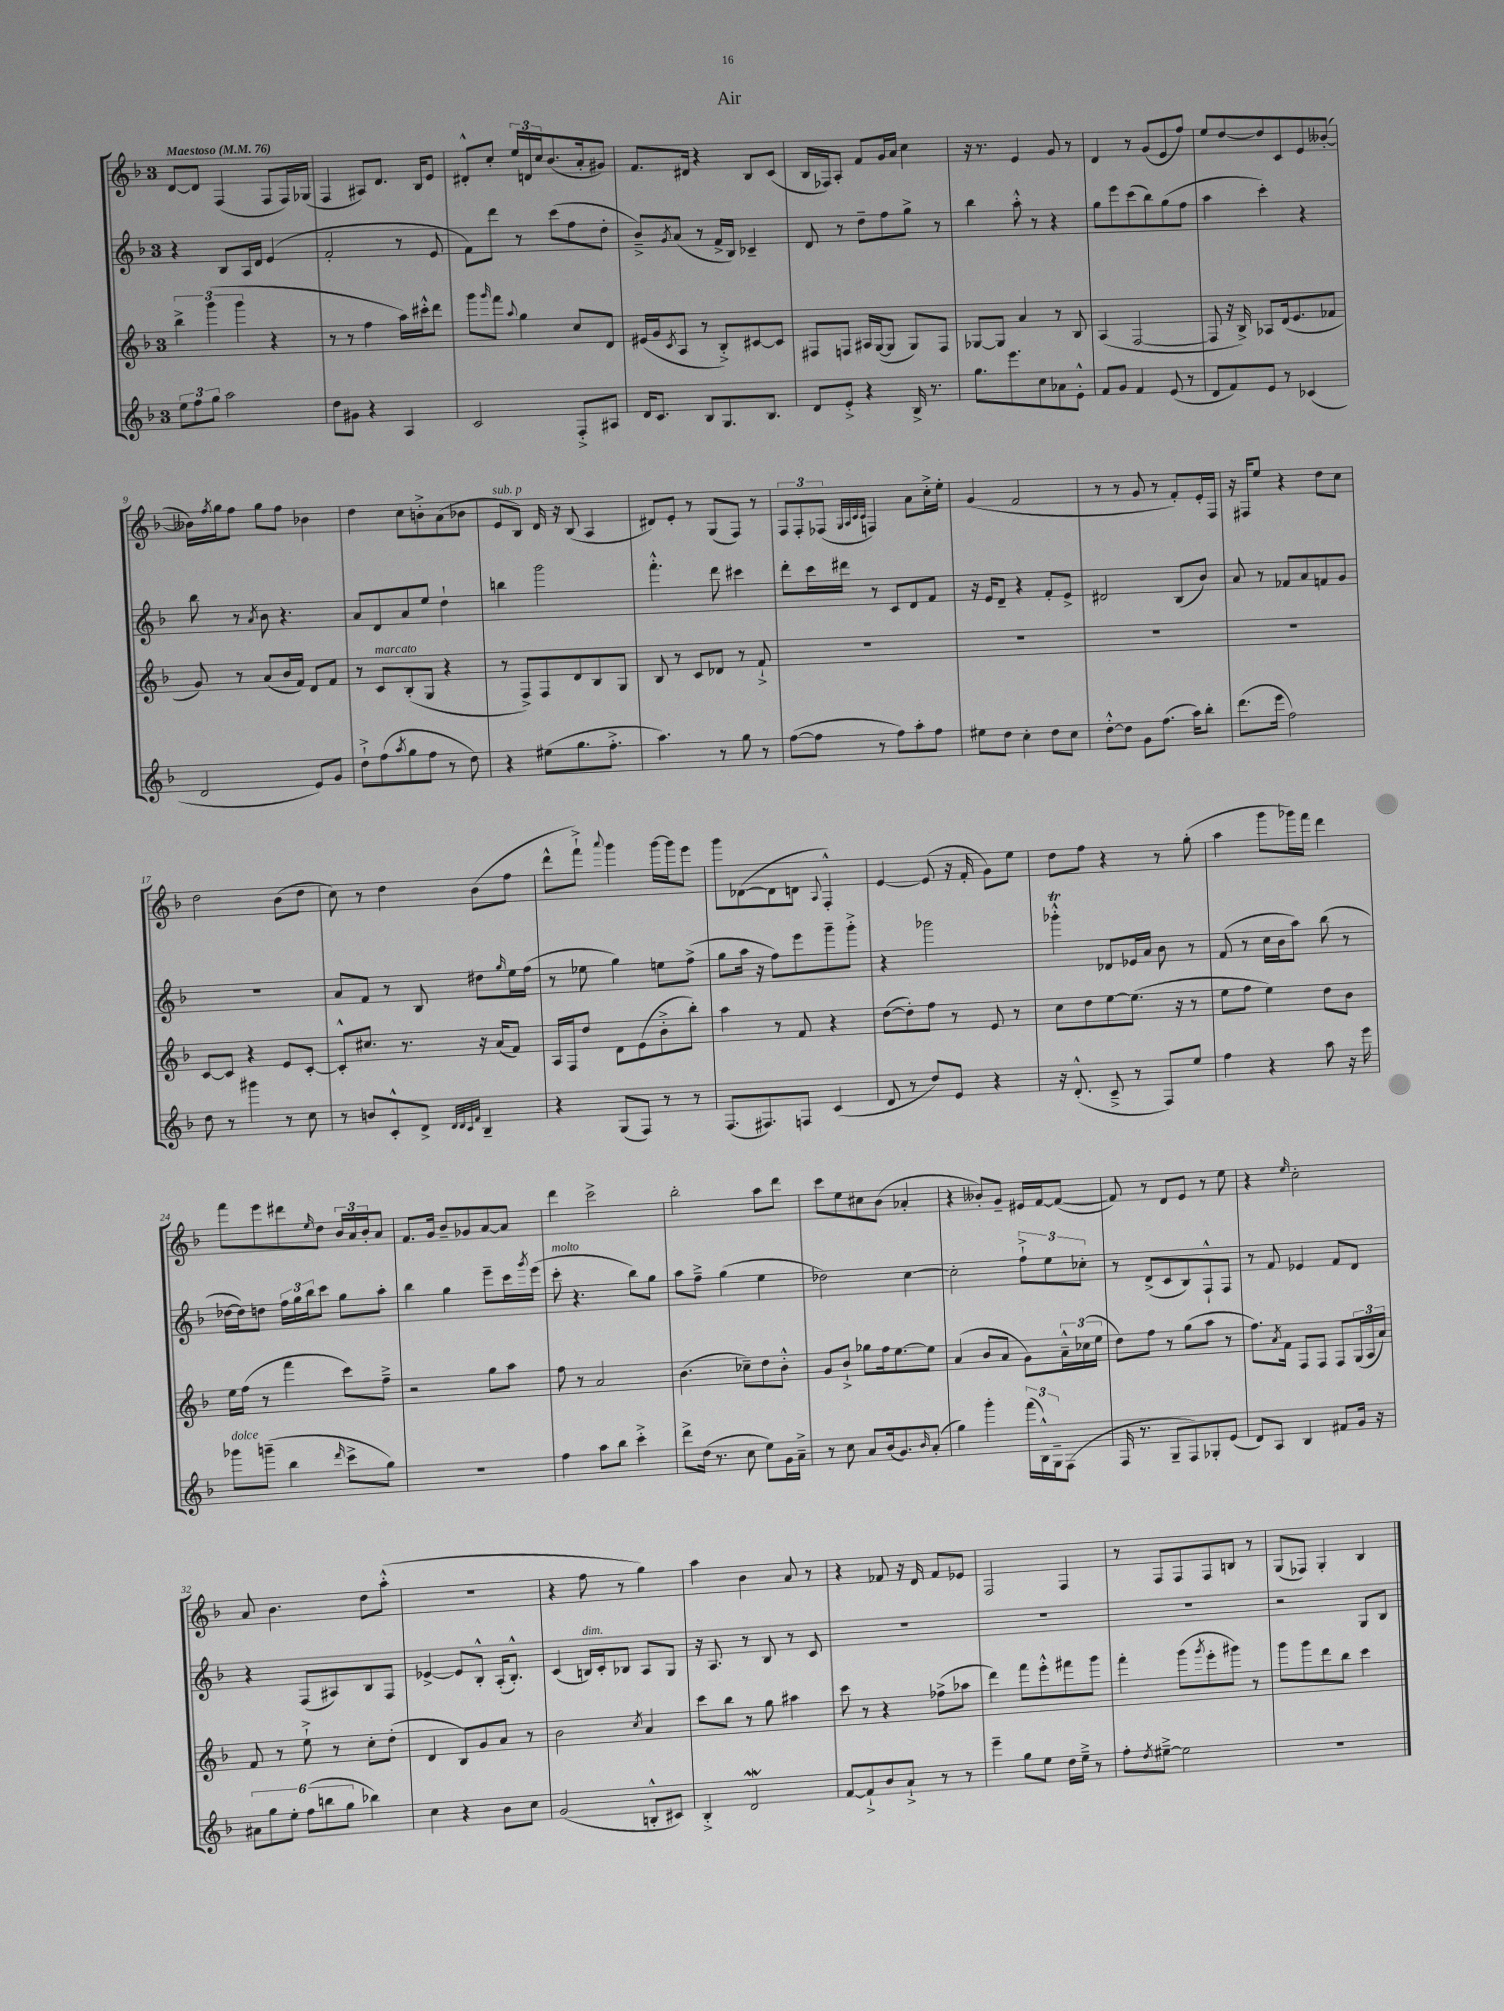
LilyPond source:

\header { title = "Air" }
<<
\new StaffGroup <<
\new Staff = "s0" {
    \clef treble \key f \major \once \override Staff.TimeSignature.style = #'single-digit \time 3/4 \tempo "Maestoso" 4 = 76
    d'8~ d'8 f4( f8 f16) ges16( |
    f4 ais8) d'8. bes16 e'8 |
    dis'8-.-^ c''8-. \tuplet 3/2 { e''16 d'16 c''16 } bes'8.( a'16-. gis'8) |
    f'8. dis'16 r4 bes8 c'8( |
    bes16 fes16) a8-. f'8 g'16 a'16 c''4 |
    r16 r8. e'4 g'8 r8 |
    d'4 r8 g'8( e'8 f''8) |
    e''8 d''8~ d''8 c'8 e'8 beses'8~-.( |
    beses'16) \acciaccatura { f''8 } g''16 f''8 g''8 f''8 bes'4 |
    d''4 c''8 b'8-.-> a'8( bes'8 |
    e'8^\markup { \italic "sub. p" } bes8) d'16 r16 bes8( a4 |
    dis'8) e'8-. r8 g8( f8) r8 |
    \tuplet 3/2 { f8 f8-. fes8( } \grace { g32 a32 c'32 c'32 } f4) a'8 c''16-.-> e''16-. |
    g'4( f'2 |
    r8 r8 g'8 r8 f'8-.) e'16-. f16 |
    r16 fis16 e''8 r4 d''8 c''8 |
    d''2 bes'8( d''8 |
    c''8) r8 d''4 bes'8( f''8 |
    d'''8-^ f'''8-!->) \appoggiatura { a'''8 } g'''4 g'''16~ g'''16 e'''8 |
    g'''8 des'8~( des'8 d'8 \appoggiatura { a8 } f4-.-^) |
    e'4~ e'8( r16 f'16-. g'8) e''8 |
    d''8 f''8 r4 r8 g''8-.( |
    a''4 g'''8 ges'''16) f'''16 d'''4 |
    f'''8 e'''8 dis'''8 \grace { e''16 } d''8 \tuplet 3/2 { bes'16 a'16 bes'16-. } a'8 |
    f'8. g'16 bes'8-- ges'8 a'8~ a'8 |
    d'''4 c'''2-> |
    bes''2-. a''8 d'''8 |
    c'''8 e''8 cis''8 bes'8( aes'4-. |
    r4 beses'8-.) g'8-- eis'16 f'16~ f'8~( |
    f'8) r8 d'8 e'8 r8 e''8 |
    r4 \grace { e''16 } c''2-. |
    a'8 bes'4. d''8 a''8-.-^( |
    R2. |
    r4 f''8 r8 g''4) |
    a''4 bes'4 a'8 r8 |
    r4 fes'8 r16 d'16 fes'8 ees'8 |
    f2 f4 |
    r8 f8 f8 f8 b8 r8 |
    g8( fes8) g4-. bes4 \bar "|." |
}
\new Staff = "s1" {
    \clef treble \key f \major \once \override Staff.TimeSignature.style = #'single-digit \time 3/4
    r4 bes8 a16 d'16 e'4( |
    f'2-. r8 e'8 |
    f'8) d'''8 r8 c'''8( f''8 d''8-. |
    bes'8--->) \acciaccatura { g'8 } a'8( r8 f'16-> bes16) ces'4-- |
    d'8 r8 d''8-- f''8 g''8-> r8 |
    bes''4 a''8-.-^ r8 r4 |
    g''8 e'''8 c'''8( bes''8) g''8( f''8 |
    a''4 c'''4-.) r4 |
    bes''8 r8 \acciaccatura { a'8 } bes'8 r4. |
    a'8 d'8 a'8 e''8 d''4-! |
    b''4 g'''2 |
    f'''4.-.-^ d'''8 cis'''4 |
    d'''8-. c'''16 dis'''16 r8 c'8 d'8 f'8 |
    r16 e'16 d'8-- r4 f'8-. e'8-> |
    dis'2 bes8( bes'8) |
    a'8 r8 fes'8 a'8 f'8 g'8 |
    R2. |
    a'8 f'8 r8 bes8 dis''8 \grace { g''16 } e''16 f''16( |
    r8 ees''8 g''4) e''8 f''8->( |
    g''8 a''16 r16 f''8) e'''8 g'''8-- g'''8-.-> |
    r4 ges'''2 |
    ges'''4-.-^\trill des'8 ees'16 a'16 bes'8 r8 |
    f'8( r8 c''16 bes'16 a''8) bes''8( r8 |
    des''16~ des''16) d''8 \tuplet 3/2 { f''16 g''16 bes''16 } c'''8 g''8 a''8-. |
    bes''4 g''4 e'''8-- c'''16 \acciaccatura { g'''8 } e'''16( |
    c'''8-.^\markup { \italic "molto" } r4. bes''8) g''8 |
    a''8 f''8---> g''4( e''4 |
    des''2) c''4~ |
    c''2-. \tuplet 3/2 { f''8-!-> e''8 ces''8-. } |
    r8 d'8->( c'8 bes8) f8-!-^ f8 |
    r8 f'8 ees'4 f'8 d'8 |
    r4 f8( ais8) bes8 f8 |
    ees'4~-> ees'8 bes8-.-^ a16-.( bes8.-.-^) |
    c'4( b16^\markup { \italic "dim." }) c'16-. bes8 a8 g8 |
    r16 a8. r8 bes8 r8 c'8 |
    R2. |
    R2. |
    R2. |
    r2 g8 bes8 \bar "|." |
}
\new Staff = "s2" {
    \clef treble \key f \major \once \override Staff.TimeSignature.style = #'single-digit \time 3/4
    \tuplet 3/2 { bes''4-> g'''4( g'''4 } r4 |
    r8 r8 f''4 a''16) cis'''16-.-^ d'''8 |
    g'''8 \grace { g'''16 } f'''8 \appoggiatura { a''8 } g''4 c''8 d'8 |
    eis'16( g'16 \acciaccatura { c'8 } a8 r8 bes8-.->) cis'8~ cis'8 |
    fis8 f8 ais16 g16~( g8 g8) f8 |
    ges8~ ges8 a'4 r8 bes8 |
    a4( f2~ |
    f8 r16 bes16->) aes8 d'16( e'8. fes'8 |
    g'8) r8 a'8( bes'16 f'16) d'8 f'8 |
    r8 c'8^\markup { \italic "marcato" } bes8-.( g8 r4 |
    r8 f8->) f8 d'8 bes8 g8 |
    bes8 r8 c'8 des'8 r8 f'8-!-> |
    R2. |
    R2. |
    R2. |
    R2. |
    c'8~ c'8 r4 e'8 c'8~-. |
    c'8-.-^ cis''8. r8. r16 a'16( f'8) |
    a16 f16 d''8 d'8 e'8( bes'8-.-> bes''8-.) |
    a''4 r8 f'8 r4 |
    d''8~( d''8-.) f''8 r8 e'8 r8 |
    c''8 d''8 e''8~ e''8.( r16 r8 |
    e''8 f''8 e''4) d''8 bes'8 |
    e''16 f''16( r8 f'''4 c'''8) f''8---> |
    r2 g''8 a''8 |
    f''8 r8 a'2 |
    bes'4.( ces''8--) d''8 bes'8-.-^ |
    g'8 bes'8-!-> ges''8 f''16 e''8.~ e''8 |
    a'4( bes'8 a'8 g'8) \tuplet 3/2 { a'16---^ ces''16( e''16 } |
    d''8) f''8 r8 g''8( a''8 r8 |
    f''8.) \acciaccatura { a'8 } f'16 f8 f8 f8 \tuplet 3/2 { g16( a16 a'16) } |
    f'8 r8 e''8-!-> r8 c''8-. d''8-.( |
    d'4 bes8) g'8 a'8 r8 |
    bes'2 \acciaccatura { c''8 } a'4 |
    c'''8 bes''8 r8 g''8 ais''4 |
    c'''8 r8 r4 fes''8->( aes''8 |
    d'''4) f'''8 e'''8-.-^ fis'''8 g'''8 |
    f'''4-. g'''8( \acciaccatura { g'''8 } e'''8-. gis'''8) r8 |
    g'''8 g'''8 d'''8 bes''8 c'''4 \bar "|." |
}
\new Staff = "s3" {
    \clef treble \key f \major \once \override Staff.TimeSignature.style = #'single-digit \time 3/4
    \tuplet 3/2 { e''8 f''8 g''8 } a''2 |
    d''8 gis'8 r4 a4 |
    c'2 f8-.-> ais8 |
    d'16 c'8. bes8 g8. bes8. |
    d'8 e'8-.-> r4 bes16-> r8. |
    g''8. e'''8. c''8 aes'8 e'8-.-^ |
    f'8 g'8 f'4 e'8( r8 |
    d'8 f'8) e'8 r8 ces'4( |
    d'2 e'8) g'8 |
    d''8-!-> f''8( \acciaccatura { a''8 } g''8 f''8 r8 d''8) |
    r4 eis''8( g''8. f''8.-.-> |
    a''4.) r8 g''8 r8 |
    f''8~( f''8 r8 f''8) a''8-. f''8 |
    eis''8 d''8 c''4-. d''8 c''8 |
    d''8~-.-^ d''8 g'8 f''8.( a''16) bes''8-. |
    d'''8.( e'''16 f''2) |
    d''8 r8 gis'''4 r8 c''8 |
    r8 b'8 c'8-.-^ d'8-> \grace { d'32 d'32 c'32 f'32 } bes4-- |
    r4 g8( f8) r8 r8 |
    f8.( fis8.) f8 c'4( |
    d'8 r8 d''8) e'8 r4 |
    r16 d'8.-.-^( c'8---> r8 f8) e''8 |
    f''4 r4 a''8 r16 e'''16 |
    ges'''8^\markup { \italic "dolce" } g'''8--( bes''4 \grace { d'''16 } c'''8-> g''8) |
    R2. |
    f''4 a''8 bes''8 c'''4-.-> |
    d'''8-> d''16( r8. c''8 e''8) g'16 a'16---> |
    r8 c''8 a'8 bes'16( g'8.) \grace { bes'16 } a'8-.( |
    g''4) g'''4-. \tuplet 3/2 { f'''16( bes16-^) g16-- } f8( |
    f16 r8. g8-- f8) ges8-. e'8( |
    d'8) a8 bes4 fis'8 g'16 r16 |
    \tuplet 6/4 { ais'8 g''8 e''8-. f''8( b''8 g''8 } bes''4) |
    c''4 r4 bes'8 c''8 |
    g'2( b8-.-^ cis'8) |
    bes4-.-> d'2\mordent |
    f'8~ f'8-!-> bes'8 a'8-!-> r8 r8 |
    e'''4-- g''8 e''8 d''16 e''16---> r8 |
    f''8-. \acciaccatura { d''8 } eis''8~---> eis''2 |
    R2. \bar "|." |
}
>>
>>
